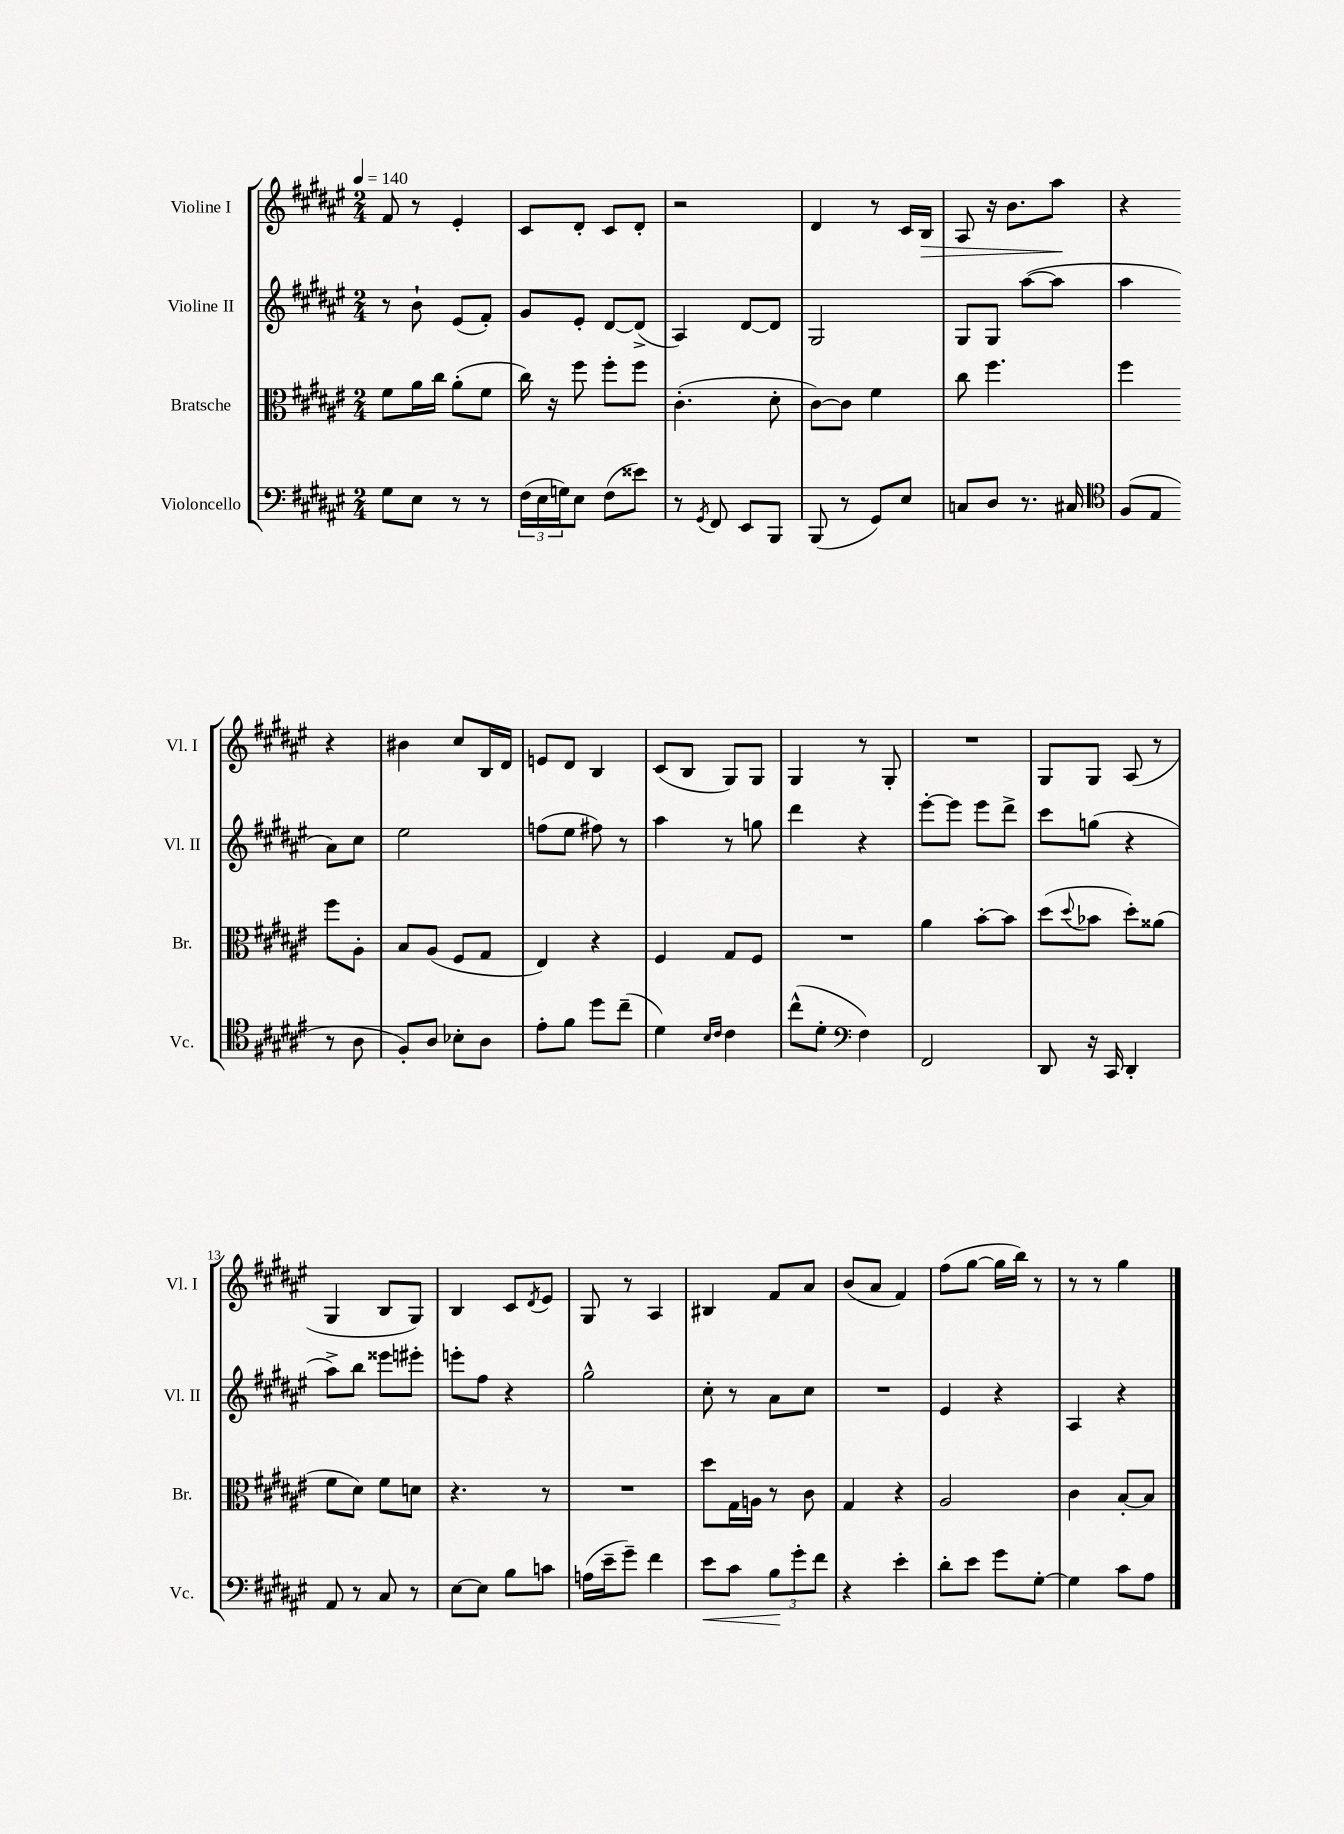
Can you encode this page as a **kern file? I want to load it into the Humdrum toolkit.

**kern	**kern	**kern	**kern
*staff4	*staff3	*staff2	*staff1
*clefF4	*clefC3	*clefG2	*clefG2
*k[f#c#g#d#a#e#]	*k[f#c#g#d#a#e#]	*k[f#c#g#d#a#e#]	*k[f#c#g#d#a#e#]
*M2/4	*M2/4	*M2/4	*M2/4
*MM140	*MM140	*MM140	*MM140
8G#	8f#	8r	8f#
8E#	16a#	8b`	8r
.	16cc#	.	.
8r	(8a#'	(8e#	4e#'
8r	8f#	8f#')	.
=	=	=	=
(24F#	16cc#)	8g#	8c#
24E#	.	.	.
.	16r	.	.
24G)	.	.	.
8E#	8ff#	8e#'	8d#'
(8F#	8ff#'	[8d#	8c#
8e##)	8ff#	(8d#^]	8d#'
=	=	=	=
8r	(4.c#'	4A#)	2r
8qGG#	.	.	.
8FF#	.	.	.
8EE#	.	[8d#	.
8BBB	8d#'	8d#]	.
=	=	=	=
(8BBB	[8c#)	2G#	4d#
8r	8c#]	.	.
8GG#)	4f#	.	8r
8E#	.	.	16c#
.	.	.	16B
=	=	=	=
8C	8cc#	8G#	8A#
8D#	4.ff#	8G#	16r
.	.	.	8.b
8.r	.	([8aa#	.
.	.	8aa#]	8aa#
16C#	.	.	.
=	=	=	=
*clefC4	*	*	*
(8F#	4ff#	4aa#	4r
8E#	.	.	.
8r	8ff#	8a#)	4r
8A#	8A#'	8cc#	.
=	=	=	=
8F#')	8B	2ee#	4b#
8A#	(8A#	.	.
8B-'	8F#	.	8cc#
8A#	8G#	.	16B
.	.	.	16d#
=	=	=	=
8e#'	4E#)	(8ff	8e
8f#	.	8ee#	8d#
8dd#	4r	8ff#)	4B
(8cc#~	.	8r	.
=	=	=	=
4d#)	4F#	4aa#	(8c#
.	.	.	8B
16qqB	.	.	.
16qqc#	.	.	.
4c#	8G#	8r	8G#)
.	8F#	8gg	8G#
=	=	=	=
(8cc#^^	2r	4ddd#	4G#
8d#'	.	.	.
*clefF4	*	*	*
4F#)	.	4r	8r
.	.	.	8G#'
=	=	=	=
2FF#	4a#	[8eee#'	2r
.	.	8eee#]	.
.	[8b'	8eee#	.
.	8b]	8ddd#^	.
=	=	=	=
8DD#	(8dd#	8ccc#	8G#
.	8qqdd#	.	.
16r	8b-	(8gg	8G#
16CC#	.	.	.
4DD#'	8dd#')	4r	(8A#
.	(8a##	.	8r
=	=	=	=
8AA#	8f#	8aa#^)	4G#
8r	8d#)	8bb	.
8C#	8f#	8eee##	8B
8r	8d	8eee#'	8G#)
=	=	=	=
[8E#	4.r	8eee'	4B
8E#]	.	8ff#	.
8B	.	4r	8c#
.	.	.	8qd#
8c	8r	.	8e#
=	=	=	=
(16A	2r	2gg#^^	8G#
16e#~	.	.	.
8g#~)	.	.	8r
4f#	.	.	4A#
=	=	=	=
8e#	8dd#	8cc#'	4B#
8c#	16G#	8r	.
.	16A	.	.
12B	8r	8a#	8f#
12g#'	.	.	.
.	8c#	8cc#	8a#
12f#	.	.	.
=	=	=	=
4r	4G#	2r	(8b
.	.	.	8a#
4e#'	4r	.	4f#)
=	=	=	=
8d#'	2A#	4e#	(8ff#
8e#	.	.	[8gg#
8g#	.	4r	16gg#]
.	.	.	16bb)
[8G#'	.	.	8r
=	=	=	=
4G#]	4c#	4A#	8r
.	.	.	8r
8c#	[8B'	4r	4gg#
8A#	8B]	.	.
==	==	==	==
*-	*-	*-	*-
